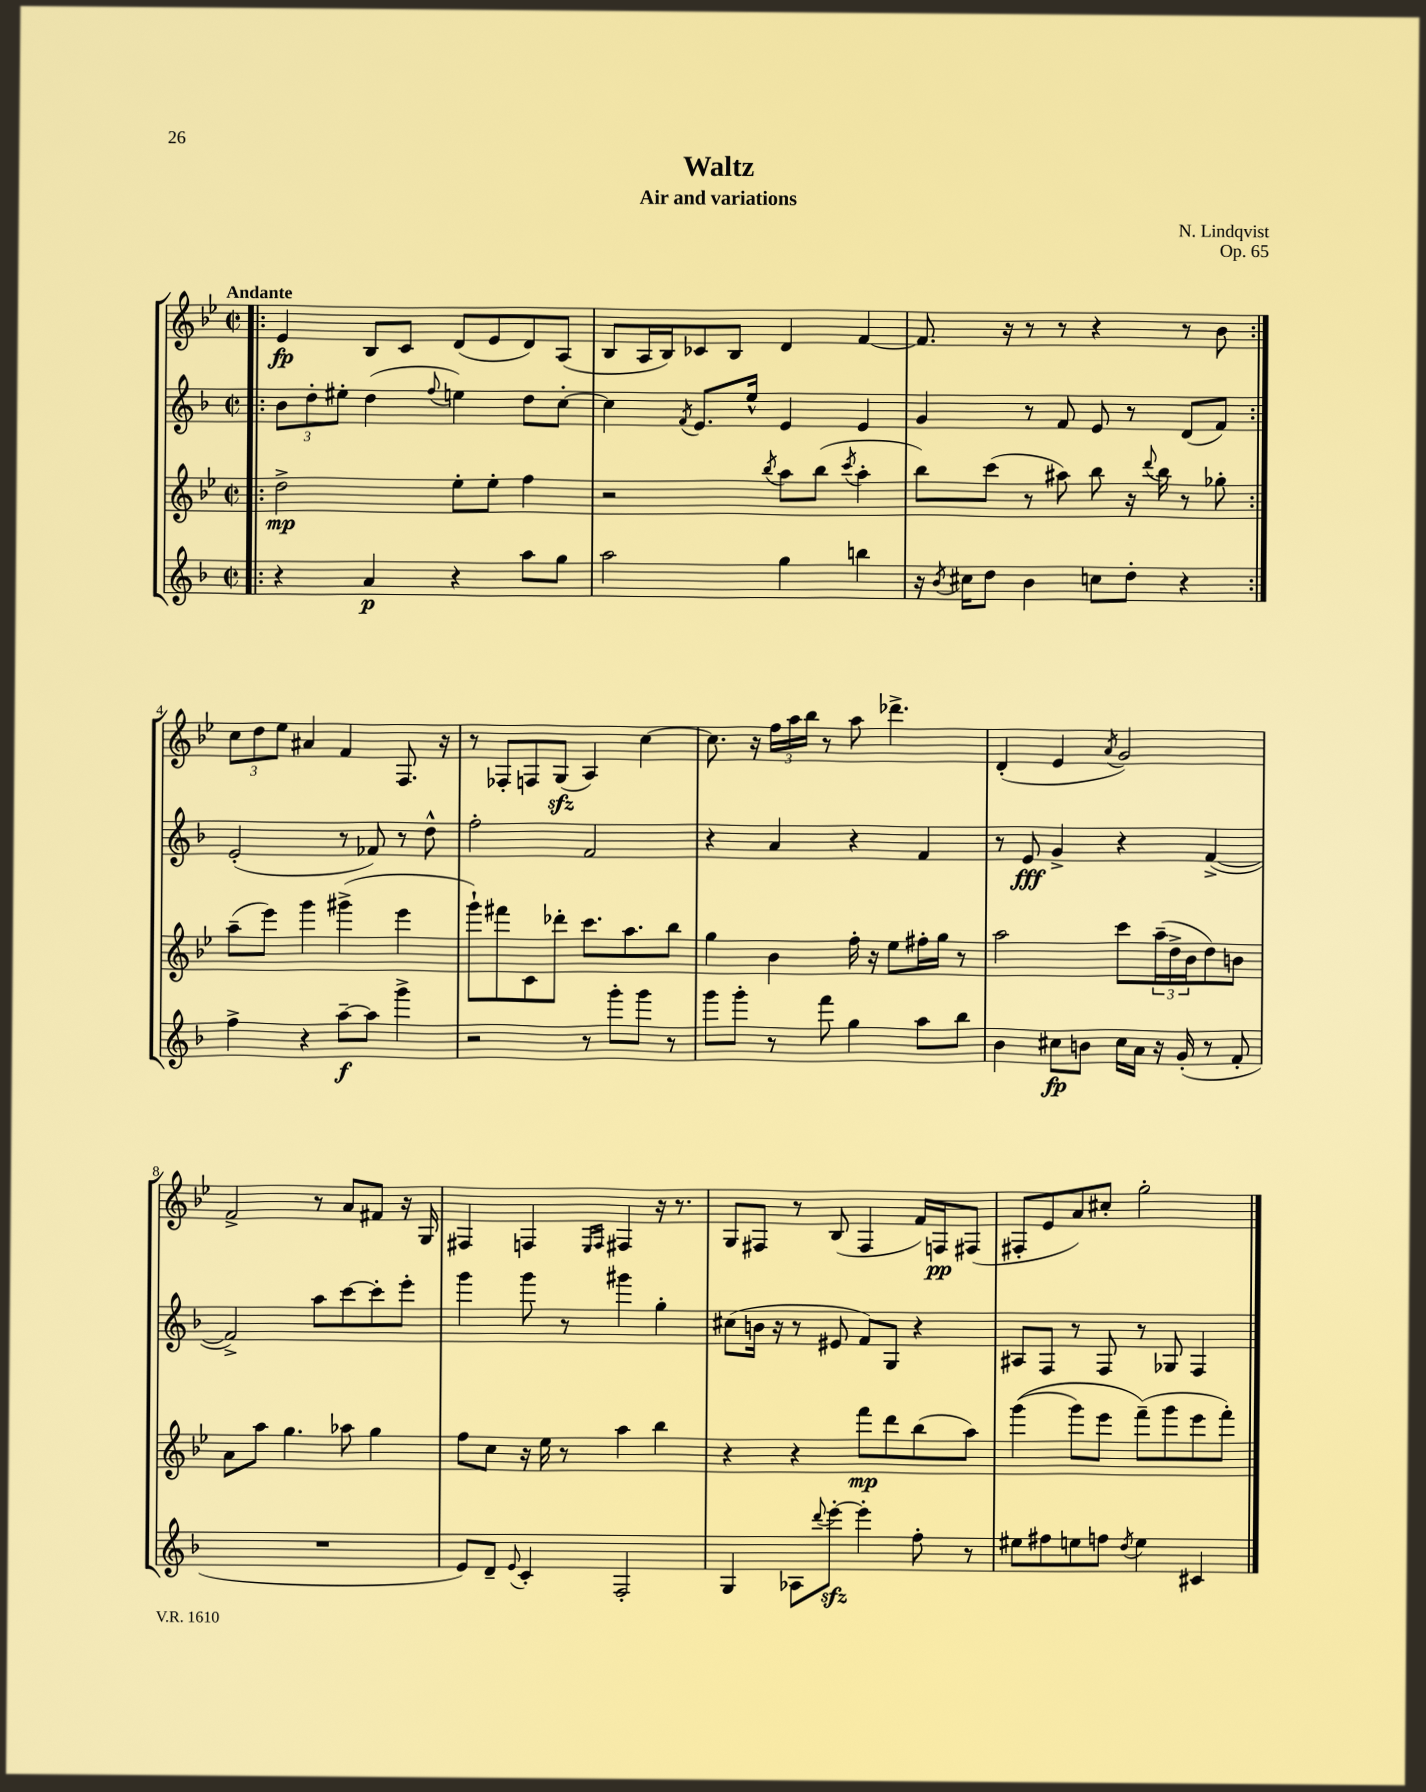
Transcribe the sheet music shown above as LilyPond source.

\header { title = "Waltz" composer = "N. Lindqvist" subtitle = "Air and variations" opus = "Op. 65" }
<<
\new StaffGroup <<
\new Staff = "s0" {
    \clef treble \key bes \major \defaultTimeSignature \time 2/2 \tempo "Andante"
    \repeat volta 2 { \bar ".|:" ees'4\fp bes8 c'8 d'8( ees'8 d'8) a8( |
    bes8 a16 bes16) ces'8 bes8 d'4 f'4~ |
    f'8. r16 r8 r8 r4 r8 bes'8 | }
    \tuplet 3/2 { c''8 d''8 ees''8 } ais'4 f'4 f8. r16 |
    r8 fes8-. f8 g8\sfz( a4) c''4~ |
    c''8. r16 \tuplet 3/2 { f''16 a''16 bes''16 } r8 a''8 des'''4.-> |
    d'4-.( ees'4 \acciaccatura { a'8 } g'2) |
    f'2-> r8 a'8 fis'8 r16 g16 |
    fis4 f4 \grace { ees16 f16 } fis4 r16 r8. |
    g8 fis8 r8 bes8( fis4 f'16) f16\pp fis8( |
    fis8-. ees'8 a'8) cis''8-. g''2-. \bar "|." |
}
\new Staff = "s1" {
    \clef treble \key f \major \defaultTimeSignature \time 2/2
    \repeat volta 2 { \bar ".|:" \tuplet 3/2 { bes'8 d''8-. eis''8-. } d''4( \appoggiatura { f''8 } e''4) d''8 c''8~-. |
    c''4 \acciaccatura { f'8 } e'8. e''16-^ e'4 e'4 |
    g'4 r8 f'8 e'8 r8 d'8( f'8) | }
    e'2-.( r8 fes'8) r8 d''8-^ |
    f''2-. f'2 |
    r4 a'4 r4 f'4 |
    r8 e'8\fff g'4-> r4 f'4~->( |
    f'2->) a''8 c'''8~ c'''8-. e'''8-. |
    g'''4 g'''8 r8 gis'''4 g''4-. |
    cis''8( b'16 r16 r8 eis'8 f'8) g8 r4 |
    ais8 f8 r8 f8 r8 ges8 f4 \bar "|." |
}
\new Staff = "s2" {
    \clef treble \key bes \major \defaultTimeSignature \time 2/2
    \repeat volta 2 { \bar ".|:" d''2->\mp ees''8-. ees''8-. f''4 |
    r2 \acciaccatura { bes''8 } a''8 bes''8( \acciaccatura { c'''8 } a''4-. |
    bes''8) c'''8( r8 ais''8) bes''8 r16 \appoggiatura { d'''8 } bes''16 r8 ges''8-. | }
    a''8--( ees'''8) g'''4 gis'''4->( ees'''4 |
    g'''8-!) fis'''8 c'8 des'''8-. c'''8. a''8. bes''8 |
    g''4 bes'4 f''16-. r16 ees''8 fis''16-. g''16 r8 |
    a''2 c'''8 \tuplet 3/2 { a''16--( d''16-> bes'16 } d''8) b'8 |
    a'8 a''8 g''4. aes''8 g''4 |
    f''8 c''8 r16 ees''16 r8 a''4 bes''4 |
    r4 r4 f'''8\mp d'''8 bes''8( a''8) |
    g'''4(\( g'''8) ees'''8 f'''8--(\) g'''8 ees'''8 f'''8-.) \bar "|." |
}
\new Staff = "s3" {
    \clef treble \key f \major \defaultTimeSignature \time 2/2
    \repeat volta 2 { \bar ".|:" r4 a'4\p r4 a''8 g''8 |
    a''2 g''4 b''4 |
    r16 \acciaccatura { bes'8 } cis''16 d''8 bes'4 c''8 d''8-. r4 | }
    f''4-> r4 a''8~--\f a''8 g'''4-> |
    r2 r8 g'''8-. g'''8 r8 |
    g'''8 g'''8-. r8 f'''8 g''4 a''8 bes''8 |
    bes'4 cis''8\fp b'8 cis''16 a'16 r16 g'16-.( r8 f'8-. |
    R1 |
    e'8) d'8-- \appoggiatura { e'8 } c'4-. f2-. |
    g4 aes8 \appoggiatura { d'''8 } e'''8~-.\sfz e'''4-. f''8-. r8 |
    eis''8 fis''8 e''8 f''8 \acciaccatura { d''8 } e''4 cis'4 \bar "|." |
}
>>
>>
